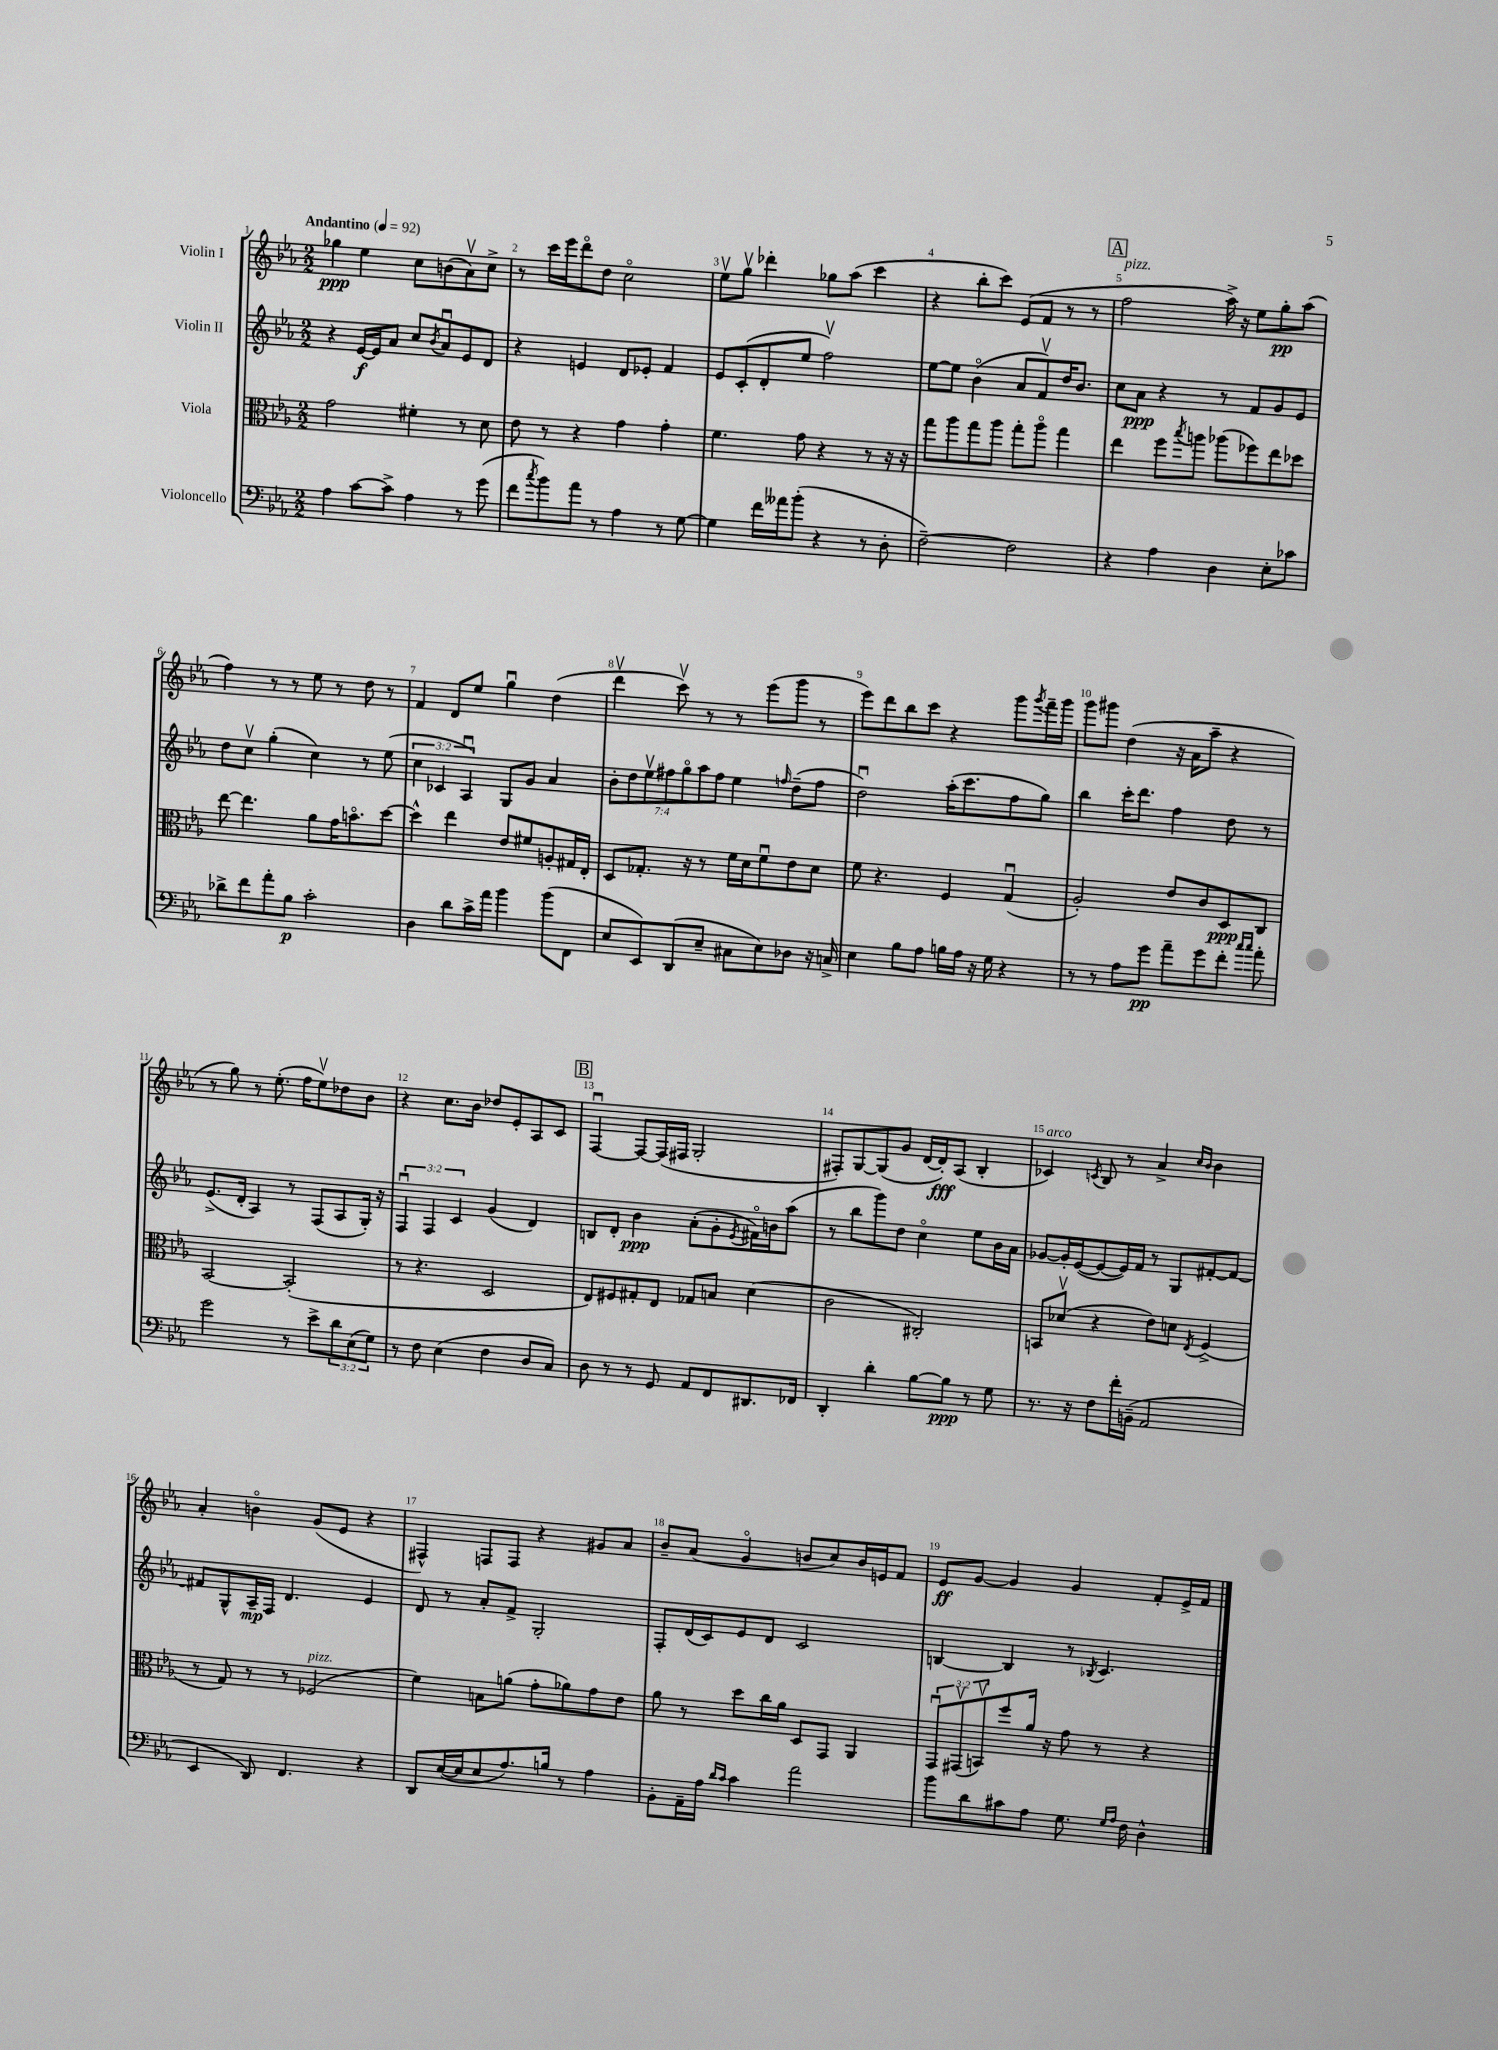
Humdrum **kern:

**kern	**dynam	**kern	**dynam	**kern	**dynam	**kern	**dynam
*part4	*part4	*part3	*part3	*part2	*part2	*part1	*part1
*staff4	*staff4	*staff3	*staff3	*staff2	*staff2	*staff1	*staff1
*I"Violoncello	*	*I"Viola	*	*I"Violin II	*	*I"Violin I	*
*clefF4	*	*clefC3	*	*clefG2	*	*clefG2	*
*k[b-e-a-]	*	*k[b-e-a-]	*	*k[b-e-a-]	*	*k[b-e-a-]	*
*M2/2	*	*M2/2	*	*M2/2	*	*M2/2	*
*MM92	*	*MM92	*	*MM92	*	*MM92	*
=1	=1	=1	=1	=1	=1	=1	=1
!	!	!	!	!	!	!LO:TX:a:B:t=Andantino	!
4A-\	.	2g\	.	4r	.	4gg-X\	ppp
[8c\L	.	.	.	[16e-/LL	f	4ee-\	.
.	.	.	.	16e-/J]	.	.	.
8c^\J]	.	.	.	8a-/J	.	.	.
4A-\	.	4f#X'\	.	8cc/L	.	8cc\L	.
.	.	.	.	8qb-/	.	.	.
.	.	.	.	8a-u/	.	(8bn\	.
8r	.	8r	.	8e-/	.	8a-v\)	.
(8g\	.	8d\	.	8d/J	.	8cc^\J	.
=2	=2	=2	=2	=2	=2	=2	=2
8f\L	.	8e-\	.	4r	.	8r	.
8qcc/	.	.	.	.	.	.	.
8b-\)	.	8r	.	.	.	16ccc\LL	.
.	.	.	.	.	.	16eee-\J	.
8a-\J	.	4r	.	4en/	.	8ddd\	.
8r	.	.	.	.	.	8dd\J	.
4A-\	.	4g\	.	8d/L	.	2cc\	.
.	.	.	.	8e-X'/J	.	.	.
8r	.	4g'\	.	4f/	.	.	.
[8G\	.	.	.	.	.	.	.
=3	=3	=3	=3	=3	=3	=3	=3
4G\]	.	4.f\	.	8e-/L	.	8ee-v\L	.
.	.	.	.	(8c'/	.	8ggv\J	.
16f\LL	.	.	.	8d'/	.	4ddd-X'\	.
16a--X\J	.	.	.	.	.	.	.
(8b-'\J	.	8g\	.	8ee-/J	.	.	.
4r	.	4r	.	2ffv\)	.	8gg-X\L	.
.	.	.	.	.	.	(8aa-\J	.
8r	.	8r	.	.	.	4ccc\	.
8D'\	.	16r	.	.	.	.	.
.	.	16r	.	.	.	.	.
=4	=4	=4	=4	=4	=4	=4	=4
[2F~\)	.	8gg\L	.	[8ee-\L	.	4r	.
.	.	8aa-\	.	8ee-\J]	.	.	.
.	.	8gg\	.	(4b-\	.	8bb-'\L	.
.	.	8aa-\J	.	.	.	8ccc\J)	.
2F\]	.	8gg'\L	.	8a-/L	.	(8e-/L	.
.	.	8aa-\J	.	8fv/)	.	8f/J	.
.	.	4gg\	.	16dd/K	.	8r	.
.	.	.	.	8.b-/J	.	.	.
.	.	.	.	.	.	8r	.
!!LO:REH:place=s1:t=A
=5	=5	=5	=5	=5	=5	=5	=5
!	!	!	!	!	!	!LO:TX:a:i:t=pizz.	!
4r	.	4ee-\	.	8cc\L	.	2ff\	.
.	.	.	.	8a-\J	ppp	.	.
4A-\	.	8ff\L	.	4r	.	.	.
.	.	8qbb-/	.	.	.	.	.
.	.	8aan\J	.	.	.	.	.
4D\	.	(8aa-X\L	.	8r	.	16aa-^\)	.
.	.	.	.	.	.	16r	.
.	.	8ff-X\)	.	8f/L	.	8ee-\L	.
8E-'\L	.	8ee-\	.	8g/	.	8gg'\	pp
8c-X\J	.	8dd-X\J	.	8e-/J	.	(8aa-\J	.
!!LO:LB:g=z
=6	=6	=6	=6	=6	=6	=6	=6
8d-X^\L	.	[8ee-\	.	8dd\L	.	4ff\)	.
8f\	.	4.ee-\]	.	8ccv\J	.	.	.
8a-'\	.	.	.	(4gg'\	.	8r	.
8B-\J	p	.	.	.	.	8r	.
2c'\	.	8a-\L	.	4cc\)	.	8ee-\	.
.	.	16g\K	.	.	.	8r	.
.	.	8.bn\	.	.	.	.	.
.	.	.	.	8r	.	8dd\	.
.	.	[8dd\J	.	(8ee-\	.	8r	.
=7	=7	=7	=7	=7	=7	=7	=7
4D\	.	4dd^^\]	.	6cc\	.	4f/	.
.	.	.	.	6c-X/	.	.	.
8d\L	.	4ee-\	.	.	.	8d/L	.
.	.	.	.	6A-u/)	.	.	.
16c^\L	.	.	.	.	.	8ee-/J	.
16a-\JJ	.	.	.	.	.	.	.
4b-\	.	8e-/L	.	8G/L	.	4ggu\	.
.	.	8f#X/	.	8g/J	.	.	.
(8b-\L	.	8An'/	.	4a-/	.	(4dd\	.
8FF\J	.	16G#X/L	.	.	.	.	.
.	.	16E-'/JJ	.	.	.	.	.
=8	=8	=8	=8	=8	=8	=8	=8
8E-/L	.	8D/L	.	14b-'\L	.	4dddv\	.
.	.	.	.	14dd\	.	.	.
8EE-/)	.	8.G-X'/J	.	.	.	.	.
.	.	.	.	14ee-v\	.	.	.
.	.	.	.	14ff#X\	.	.	.
(8DD/	.	.	.	.	.	8cccv\)	.
.	.	.	.	14gg\	.	.	.
.	.	16r	.	.	.	.	.
.	.	.	.	14aa-\	.	.	.
8E-~/J	.	8r	.	.	.	8r	.
.	.	.	.	14ff#\J	.	.	.
8C#X\L	.	16f\LL	.	4ee-\	.	8r	.
.	.	16d\J	.	.	.	.	.
8E-\)	.	8fu\	.	.	.	(8eee-\L	.
.	.	.	.	16qqffn/	.	.	.
8D-X\J	.	8e-\	.	(8dd~\L	.	8ggg\J	.
16r	.	8d\J	.	8ff\J	.	8r	.
16Cn^/	.	.	.	.	.	.	.
=9	=9	=9	=9	=9	=9	=9	=9
4E-\	.	8f\	.	2ddu\)	.	8eee-\L)	.
.	.	4.r	.	.	.	8ddd\	.
8B-\L	.	.	.	.	.	8bb-\	.
8A-\J	.	.	.	.	.	8ccc\J	.
16Bn\LL	.	4F/	.	(16aa-'\KL	.	4r	.
16A-\JJ	.	.	.	8.ccc\	.	.	.
16r	.	.	.	.	.	.	.
16G\	.	.	.	.	.	.	.
4r	.	(4Gu/	.	8ff\	.	8ggg\L	.
.	.	.	.	.	.	8qggg/	.
.	.	.	.	8gg\J)	.	16fff~\L	.
.	.	.	.	.	.	16ggg\JJ	.
=10	=10	=10	=10	=10	=10	=10	=10
8r	.	2A-'/)	.	4bb-\	.	8ggg\L	.
8r	.	.	.	.	.	8ggg#X\J	.
8A-\L	.	.	.	16ccc'\KL	.	(4dd\	.
.	.	.	.	8.ddd\J	.	.	.
8g\J	pp	.	.	.	.	.	.
8a-~\L	.	8e-/L	.	4ff\	.	16r	.
.	.	.	.	.	.	16a-\KL	.
8g\	.	8c/	.	.	.	8aa-~\J	.
8f'\J	.	8D/	ppp	8dd\	.	4r	.
16qqcc/LL	.	.	.	.	.	.	.
16qqcc/JJ	.	.	.	.	.	.	.
8a-'\	.	8C/J	.	8r	.	.	.
!!LO:LB:g=z
=11	=11	=11	=11	=11	=11	=11	=11
2g\	.	[2BB-/	.	(8.e-^/L	.	8r	.
.	.	.	.	.	.	8gg\)	.
.	.	.	.	16d'/Jk	.	.	.
.	.	.	.	4A-/)	.	8r	.
.	.	.	.	.	.	(8.ee-'\	.
8r	.	(2BB-'/]	.	8r	.	.	.
.	.	.	.	.	.	16ff\KL	.
8e-^\L	.	.	.	(8F/L	.	8ee-v\)	.
12d\	.	.	.	8A-/	.	8dd-X\	.
(12E-\	.	.	.	.	.	.	.
.	.	.	.	16G'/Jk)	.	8b-\J	.
12G\J)	.	.	.	.	.	.	.
.	.	.	.	16r	.	.	.
=12	=12	=12	=12	=12	=12	=12	=12
8r	.	8r	.	6Fu/	.	4r	.
8F\	.	4.r	.	.	.	.	.
.	.	.	.	6F/	.	.	.
(4E-\	.	.	.	.	.	8.cc\L	.
.	.	.	.	6c/	.	.	.
.	.	.	.	.	.	16b-\Jk	.
4F\	.	2D/	.	(4g/	.	8dd-X/L	.
.	.	.	.	.	.	8e-'/	.
8D/L	.	.	.	4d/)	.	8A-/	.
8C/J)	.	.	.	.	.	8c/J	.
!!LO:REH:place=s1:t=B
=13	=13	=13	=13	=13	=13	=13	=13
8D\	.	8E-/L)	.	8Bn/L	.	[4Fu/	.
8r	.	8F#X/	.	8d'/J	.	.	.
8r	.	8G#X'/	.	4b-\	ppp	8F/L_	.
8GG/	.	8E-/J	.	.	.	(16F/L]	.
.	.	.	.	.	.	16F#X/JJ	.
8AA-/L	.	8G-X/L	.	(8a-'\L	.	2G'/	.
8FF/	.	8Bn/J	.	8g'\	.	.	.
.	.	.	.	8qe-/	.	.	.
8.DD#X/	.	(4d\	.	16f#X\L)	.	.	.
.	.	.	.	16bn\J	.	.	.
.	.	.	.	(8aa-\J	.	.	.
16FF-X/Jk	.	.	.	.	.	.	.
=14	=14	=14	=14	=14	=14	=14	=14
4DD'/	.	2c\	.	8r	.	8F#X'/L)	.
.	.	.	.	8bb-\L	.	[8G/	.
4d'\	.	.	.	8ggg\)	.	(8G/]	.
.	.	.	.	8dd\J	.	8g/J	.
[8B-\L	.	2C#X'/)	.	4cc\	.	[16d/LL	.
.	.	.	.	.	.	16d'/J])	fff
8B-\J]	ppp	.	.	.	.	(8A-/J	.
8r	.	.	.	8ee-\L	.	4B-'/	.
8G\	.	.	.	16b-\L	.	.	.
.	.	.	.	16a-\JJ	.	.	.
=15	=15	=15	=15	=15	=15	=15	=15
!	!	!	!	!	!	!LO:TX:a:i:t=arco	!
8.r	.	8BBn/L	.	[8g-X/L	.	4c-X/)	.
.	.	(8d-Xv/J	.	16g-'/L]	.	.	.
16r	.	.	.	([16e-/J	.	.	.
.	.	.	.	.	.	8qcn/	.
8F\L	.	4r	.	8e-/_	.	8B-/	.
16f'\L	.	.	.	16e-/L])	.	8r	.
(16BBn~\JJ	.	.	.	16f/JJ	.	.	.
2AA-/	.	8e-\L)	.	8r	.	4a-^/	.
.	.	8dn\J	.	8G/L	.	.	.
.	.	.	.	.	.	16qqcc/LL	.
.	.	8qE-/	.	.	.	16qqb-/JJ	.
.	.	(4F^/	.	[8f#X'/	.	4b-\	.
.	.	.	.	8f#/J_	.	.	.
!!LO:LB:g=z
=16	=16	=16	=16	=16	=16	=16	=16
4EE-/	.	8r	.	8f#X/L]	.	4a-'/	.
.	.	8G/)	.	8G^^/	.	.	.
8DD/)	.	8r	.	16A-~/L	mp	4bn\	.
.	.	.	.	16F/JJ	.	.	.
4.FF/	.	8r	.	4.d/	.	.	.
!	!	!LO:TX:a:i:t=pizz.	!	!	!	!	!
.	.	(2F-X/	.	.	.	(8g/L	.
.	.	.	.	.	.	8e-/J	.
4r	.	.	.	4e-/	.	4r	.
=17	=17	=17	=17	=17	=17	=17	=17
8DD/L	.	4f\)	.	8d/	.	4F#X^^/)	.
([16E-/L	.	.	.	8r	.	.	.
16E-/J]	.	.	.	.	.	.	.
8E-/	.	8Bn\L	.	8a-'/L	.	8Fn/L	.
8.A-/)	.	(8an\J	.	8f^/J	.	8F/J	.
.	.	8g'\L	.	2G'/	.	4r	.
16Bn/Jk	.	.	.	.	.	.	.
8r	.	8a-X\)	.	.	.	.	.
4A-\	.	8g\	.	.	.	8g#X/L	.
.	.	8e-\J	.	.	.	8a-/J	.
=18	=18	=18	=18	=18	=18	=18	=18
8BB-'\L	.	8a-\	.	8F'/L	.	8b-~/L	.
16AA-~\L	.	8r	.	(16d/L	.	(8a-/J	.
16A-\JJ	.	.	.	16c/J)	.	.	.
16qqd/LL	.	.	.	.	.	.	.
16qqc/JJ	.	.	.	.	.	.	.
4c\	.	8dd\L	.	8e-/	.	4g/	.
.	.	16cc\L	.	8d/J	.	.	.
.	.	16a-\JJ	.	.	.	.	.
2a-\	.	8D/L	.	2c/	.	8bn/L	.
.	.	8GG/J	.	.	.	8cc/)	.
.	.	4AA-/	.	.	.	16b/L	.
.	.	.	.	.	.	16en/J	.
.	.	.	.	.	.	8f/J	.
=19	=19	=19	=19	=19	=19	=19	=19
8b-\L	.	12GGu/L	.	[4Bn/	.	8e-/L	ff
.	.	(12GG#Xv/	.	.	.	.	.
8d\	.	.	.	.	.	[8g/J	.
.	.	12BBnv/)	.	.	.	.	.
8c#X\	.	8ff/	.	4B/]	.	4g/]	.
8A-\J	.	16a-/Jk	.	.	.	.	.
.	.	16r	.	.	.	.	.
8.G\	.	8g\	.	8r	.	4g/	.
.	.	.	.	8qB-X/	.	.	.
.	.	8r	.	4.c/	.	.	.
16qqG/LL	.	.	.	.	.	.	.
16qqA-/JJ	.	.	.	.	.	.	.
16F\	.	.	.	.	.	.	.
4D^^\	.	4r	.	.	.	8f'/L	.
.	.	.	.	.	.	16e-^/L	.
.	.	.	.	.	.	16f/JJ	.
==	==	==	==	==	==	==	==
*-	*-	*-	*-	*-	*-	*-	*-
